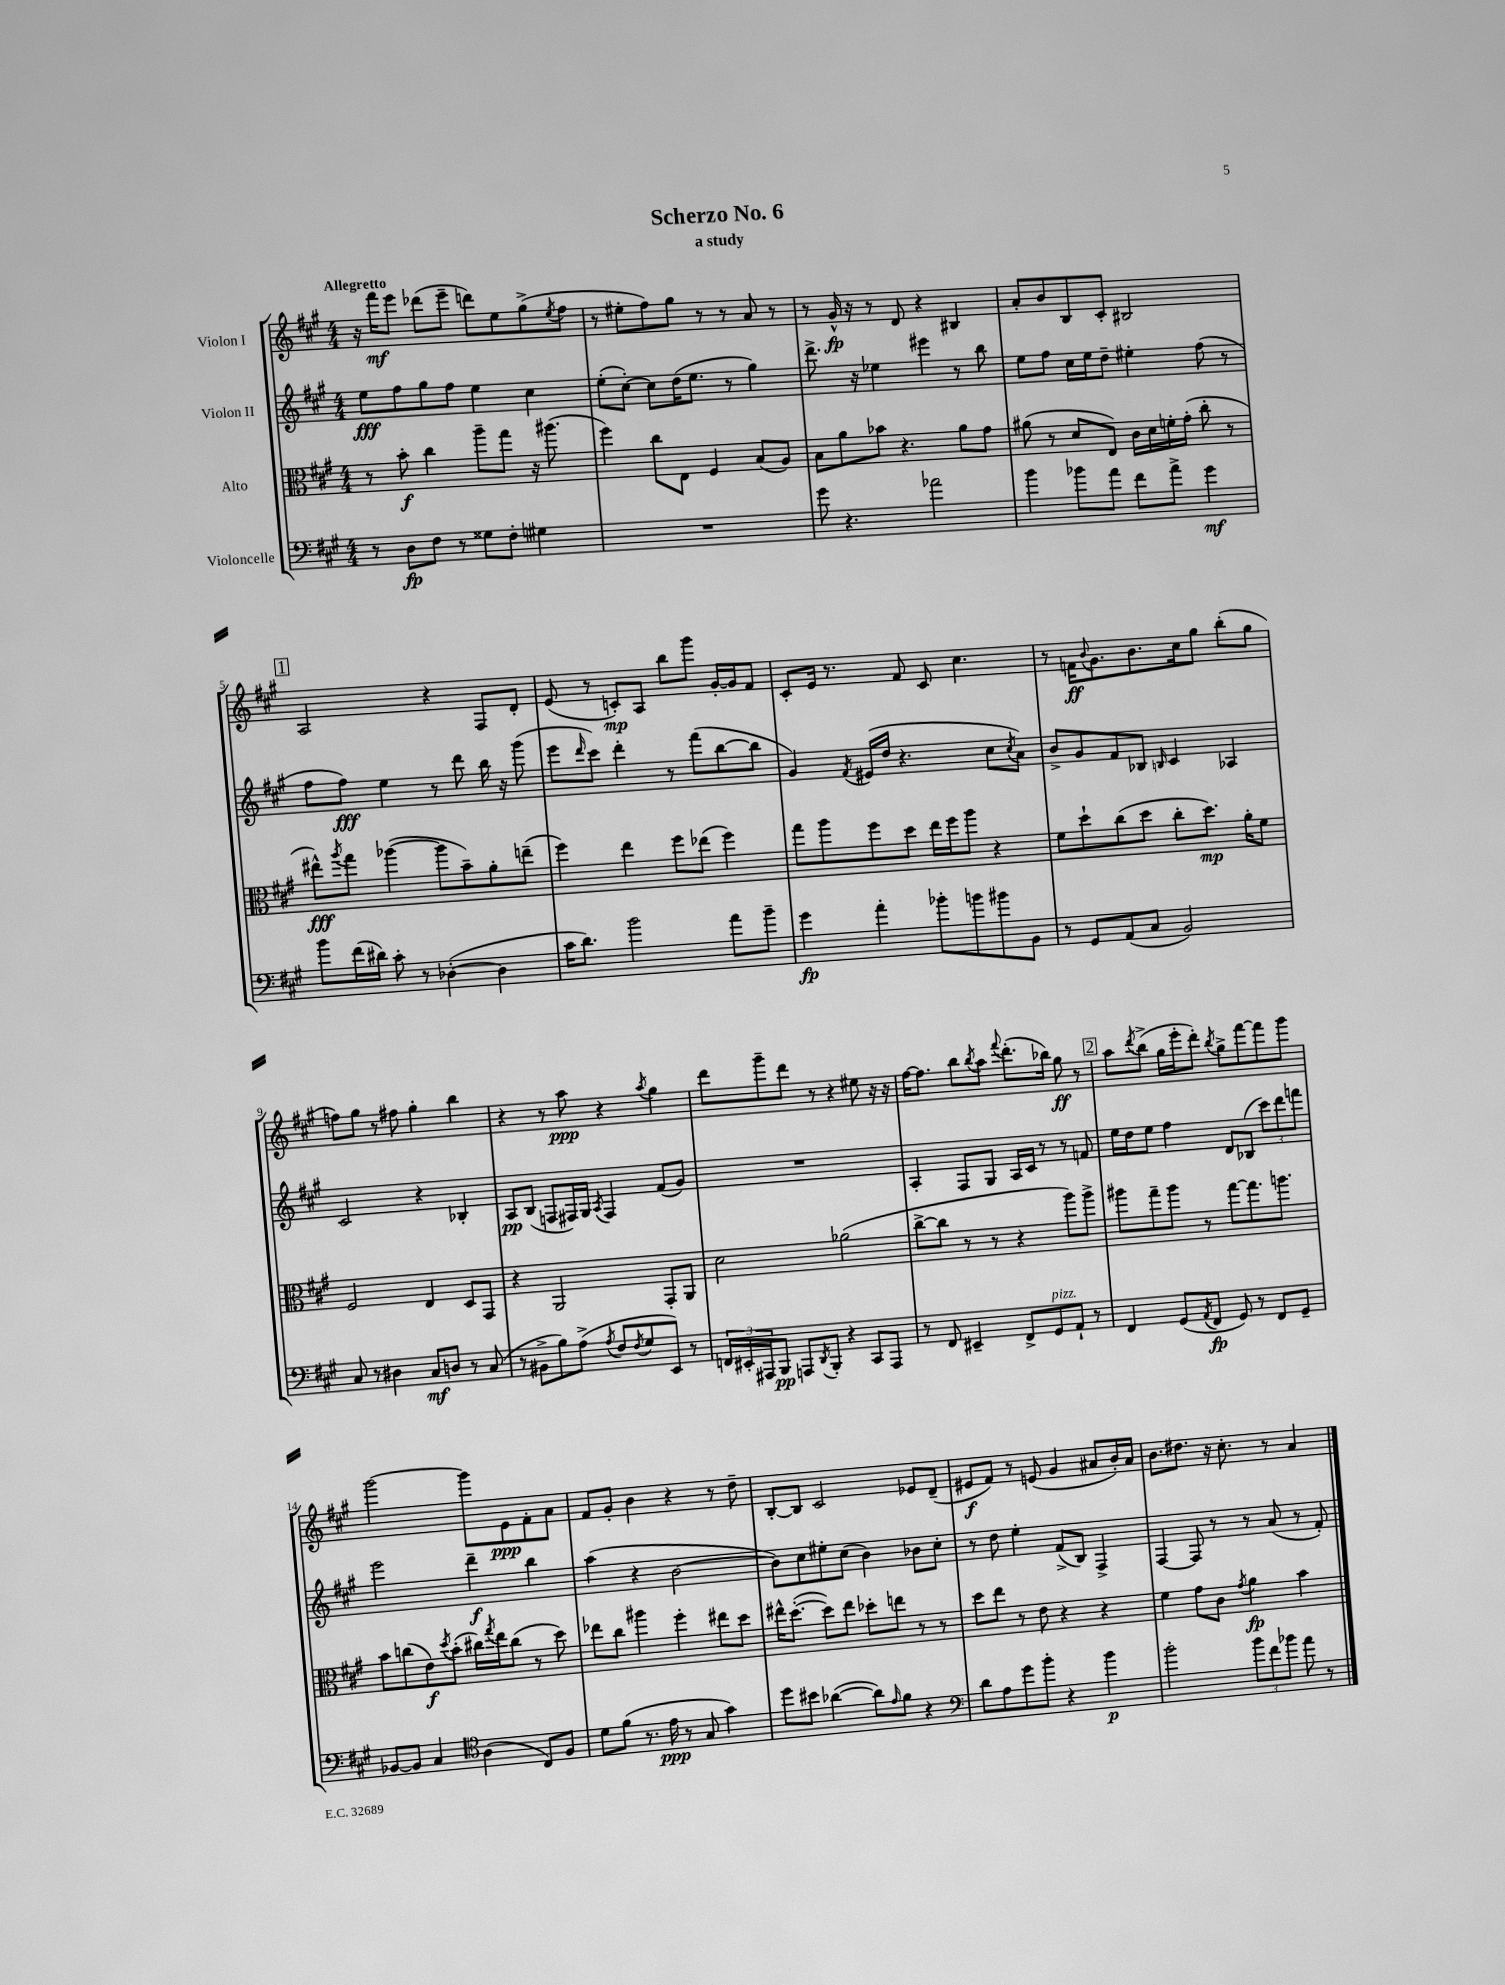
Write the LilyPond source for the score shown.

\header { title = "Scherzo No. 6" subtitle = "a study" }
<<
\new StaffGroup <<
\new Staff = "s0" \with { instrumentName = "Violon I" } {
    \clef treble \key a \major \numericTimeSignature \time 4/4 \tempo "Allegretto"
    r16 fis'''16\mf e'''8 des'''8( e'''8-- d'''8) e''8 gis''8->( \acciaccatura { e''8 } fis''8 |
    r8 eis''8-. fis''8) gis''8 r8 r8 a'8 r8 |
    r8 gis'16-^\fp r16 r8 d'8 r4 bis4 |
    a'8-. b'8 b8 cis'8-. bis2 |
    \mark \markup { \box "1" } a2 r4 fis8 d'8-. |
    e'8( r8 c'8-.\mp) a8 b''8 gis'''8 gis'16~-. gis'16 fis'8 |
    cis'8-. e'16 r8. fis'8 cis'8 cis''4. |
    r8 f'16\ff \appoggiatura { b'8 } gis'8. b'8. cis''16 gis''8 b''8-.( gis''8 |
    f''8) gis''8 r8 fis''8 gis''4-. b''4 |
    r4 r8 a''8\ppp r4 \acciaccatura { a''8 } gis''4 |
    d'''8 gis'''8-- d'''8 r8 r4 eis''8 r16 r16 |
    fis''16~ fis''8. b''8 \acciaccatura { b''8 } a''8 \appoggiatura { fis'''8 } d'''8.-.( bes''16) gis''8\ff r8 |
    \mark \markup { \box "2" } a''8 \acciaccatura { d'''8 } b''8->( gis''16 e'''16-. d'''8-.) \acciaccatura { b''8 } gis''8-> fis'''8~ fis'''8 gis'''8 |
    gis'''2~ gis'''8 e'8\ppp fis'8-. a'8 |
    fis'8 gis'8-. b'4 r4 r8 d''8-- |
    b8~-. b8 cis'2 ees'8 d'8--( |
    eis'8\f fis'8) r8 e'8( gis'4 ais'8 b'16-.) ais'16 |
    b'8. dis''8. r16 cis''8.-. r8 a'4 \bar "|." |
}
\new Staff = "s1" \with { instrumentName = "Violon II" } {
    \clef treble \key a \major \numericTimeSignature \time 4/4
    e''8\fff fis''8 gis''8 fis''8 e''4 cis''4 |
    e''8-.( cis''8~-.) cis''8 d''16( e''8. r8 gis''4) |
    d'''8.-> r16 ees''4 eis'''4 r8 b''8 |
    e''8 fis''8 cis''16 e''16 d''8-- eis''4-. fis''8( r8 |
    \mark \markup { \box "1" } fis''8 fis''8\fff) e''4 r8 d'''8 b''16 r16 gis'''8( |
    e'''8 \grace { d'''16 } cis'''8) d'''4-. r8 fis'''8( b''8~ b''8 |
    gis'4) \acciaccatura { fis'8 } eis'16( d''16 r4. cis''8 \acciaccatura { cis''8 } a'8) |
    b'8-> gis'8 fis'8 bes8 \grace { b16 } cis'4 aes4 |
    cis'2 r4 bes4-. |
    a8\pp b8( f8 fis16) gis16 \acciaccatura { a8 } fis4 fis'8( gis'8) |
    R1 |
    a4-. fis8 gis8 a16 cis'16 r8 r8 f'8 |
    \mark \markup { \box "2" } e''16 d''16 e''8 fis''4 d'8 bes8( \tuplet 3/2 { cis'''8) d'''8 f'''8 } |
    e'''2 d'''4--\f b''4 |
    a''4( r4 b'2~ |
    b'8) cis''8 eis''8-. cis''8( b'4) bes'8 cis''8-. |
    r8 d''8 e''4-. fis'8->( b8) fis4-> |
    fis4~ fis8 r8 r8 a'8( r8 fis'8-.) \bar "|." |
}
\new Staff = "s2" \with { instrumentName = "Alto" } {
    \clef alto \key a \major \numericTimeSignature \time 4/4
    r8 b'8-.\f cis''4 a''8-- gis''8 r16 ais''8.( |
    fis''4) cis''8 e8 fis4 b8( a8) |
    b8 a'8 bes'8 r4. a'8 gis'8 |
    ais'8( r8 d'8 e8) cis'16 d'16 f'16-. gis'16-.( cis''8-. r8 |
    \mark \markup { \box "1" } eis''8-^\fff) \acciaccatura { a''8 } gis''8 aes''4~( aes''8 b'8--) a'8-. e''8--( |
    fis''4) e''4 fis''8 ees''8( fis''4) |
    gis''8 a''8 fis''8 d''8 e''16 fis''16 a''8 r4 |
    fis'8 d''8-! cis''8( d''8 cis''8-. d''8.\mp) a'16-. fis'8 |
    fis2 e4 d8 gis,8 |
    r4 a,2 gis,8-. a,8 |
    d'2 aes'2( |
    cis''8~-> cis''8 r8 r8 r4 a''8) a''8-> |
    \mark \markup { \box "2" } ais''8 gis''8-- ais''8 r8 gis''8~ gis''8. a''8. |
    b'8 c''8( e'8\f) \acciaccatura { d''8 } b'8-.( cis''16) \acciaccatura { gis''8 } e''16 cis''8( r8 d''8) |
    ees''8 cis''8 ais''4 fis''4-. eis''8 d''8 |
    eis''16-^ d''8.~-.( d''8) eis''8 des''8-. e''8 r8 r8 |
    d''8 e''8 r8 e'8 r4 r4 |
    fis'4 gis'8 cis'8 \acciaccatura { gis'8 } a'4\fp b'4 \bar "|." |
}
\new Staff = "s3" \with { instrumentName = "Violoncelle" } {
    \clef bass \key a \major \numericTimeSignature \time 4/4
    r8 d8\fp fis8 r8 gisis8 fis8-. gis4 |
    R1 |
    gis'8 r4. aes'2 |
    b'4 bes'8 a'8 fis'8 a'8-> gis'4\mf |
    \mark \markup { \box "1" } b'8 fis'16( dis'16) cis'8-. r8 des4~-.( des4 |
    cis'16 d'8.) b'2 a'8 b'8-- |
    gis'4\fp a'4-. bes'8-. b'8 bis'8 b,8 |
    r8 gis,8 a,8( cis8 b,2) |
    cis8 r8 dis4 cis8\mf d8 r8 cis8( |
    r8 bis,8-> b8) a8->( \acciaccatura { a8 } fis8 \acciaccatura { fis8 } gis8 e,8) r8 |
    \tuplet 3/2 { f,16 eis,16-. ais,,16 } b,,8\pp a,,8 \acciaccatura { d,8 } b,,8-. r4 cis,8 a,,8 |
    r8 fis,8 eis,4-- fis,8-> gis,8^\markup { \italic "pizz." } a,8-! r8 |
    \mark \markup { \box "2" } fis,4 gis,8( \acciaccatura { a,8 } fis,8\fp gis,8) r8 fis,8 gis,8-- |
    bes,8~ bes,8 cis4 \clef tenor a4( cis8) fis8 |
    d'8 fis'8( r8. e'16\ppp r8 gis8 gis'4) |
    d''8 bis'8 aes'4~( aes'8) \grace { e'16 } fis'8 r4 |
    \clef bass d'8 a8 gis'8 b'8-. r4 b'4\p |
    b'2-. \tuplet 3/2 { b'8 fis'8 bes'8 } a'8 r8 \bar "|." |
}
>>
>>
